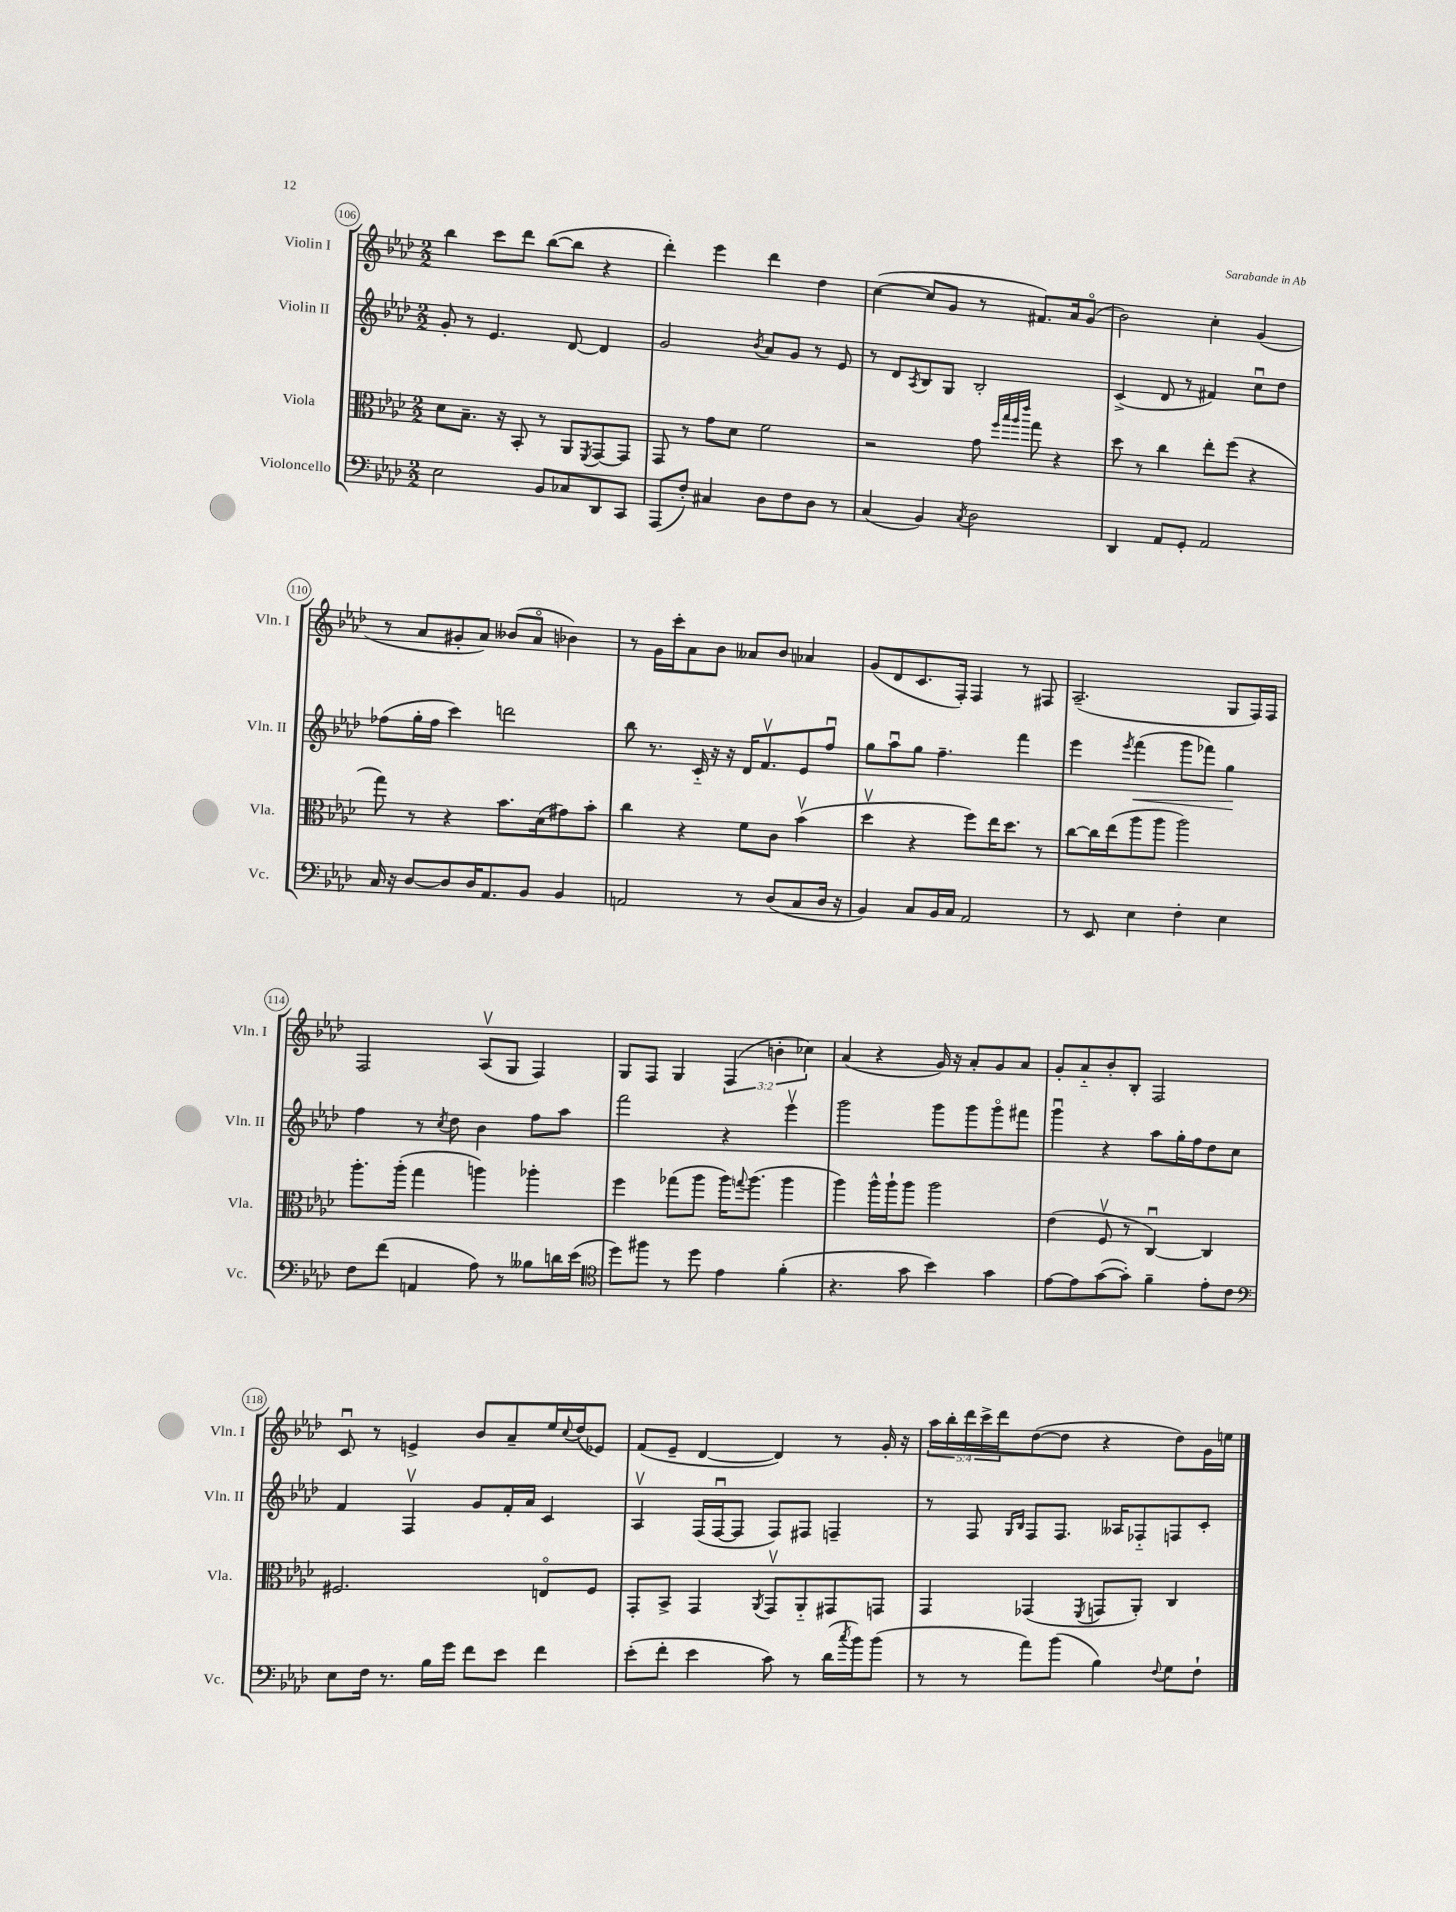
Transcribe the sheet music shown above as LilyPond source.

<<
\new StaffGroup <<
\new Staff = "s0" \with { instrumentName = "Violin I" shortInstrumentName = "Vln. I" } {
    \clef treble \key aes \major \numericTimeSignature \time 2/2 \override Staff.TupletNumber.text = #tuplet-number::calc-fraction-text
    bes''4 c'''8 des'''8 bes''8~( bes''8 r4 |
    des'''4-.) ees'''4 des'''4 des''4 |
    c''4~( c''8 g'8 r8 fis'8.) aes'16 g'8\flageolet( |
    bes'2) c''4-. g'4( |
    r8 aes'8 gis'8-. aes'8) beses'8( aes'8\flageolet bes'4) |
    r8 g'16 c'''16-. aes'8 bes'8 aeses'8 bes'8 aes'4 |
    g'8( des'8 c'8. f16-.) f4 r8 fis8 |
    aes2.--( g8 f16) f16 |
    f2 aes8\upbow( g8 f4) |
    g8 f8 g4 \tuplet 3/2 { f4( b'4-. ces''4) } |
    aes'4( r4 g'16) r16 aes'8-. g'8 aes'8 |
    g'8-. aes'8-_ bes'8-. bes8-. f2 |
    c'8\downbow r8 e'4-> bes'8 aes'8-- ees''16 \appoggiatura { c''8 } des''16( ees'8) |
    f'8( ees'8-- des'4~ des'4) r8 g'16-. r16 |
    \tuplet 5/4 { aes''16 bes''16-. des'''16 c'''16-> des'''16 } des''8~( des''8 r4 des''8) g'16 e''16 \bar "|." |
}
\new Staff = "s1" \with { instrumentName = "Violin II" shortInstrumentName = "Vln. II" } {
    \clef treble \key aes \major \numericTimeSignature \time 2/2
    g'8-. r8 ees'4. des'8~ des'4 |
    g'2 \acciaccatura { bes'8 } aes'8 g'8 r8 ees'8 |
    r8 des'8 \acciaccatura { aes8 } bes8 g8 bes2-. |
    c'4->( des'8 r8 fis'4) c''8\downbow des''8 |
    fes''8( g''16-. fes''16 c'''4) d'''2 |
    bes''8 r8. c'16-_ r16 r16 des'16 f'8.\upbow ees'8 f''8\downbow |
    g''8 aes''8\downbow g''8 f''4.-- f'''4 |
    ees'''4 \acciaccatura { ees'''8 } f'''4\<( g'''8 fes'''8) g''4\! |
    f''4 r8 \acciaccatura { c''8 } des''8 bes'4 f''8 aes''8 |
    f'''2 r4 ees'''4\upbow |
    g'''2 g'''8 g'''8 g'''8\flageolet fis'''8 |
    g'''4\downbow r4 aes''8 g''16-. f''16 des''8 c''8 |
    f'4 f4\upbow g'8 f'16-. aes'16 c'4 |
    aes4\upbow f16( f16~\downbow f8 f8) fis8 f4-- |
    r8 f8 \grace { g16 bes16 } f8 f8. aeses16 fes8-_ f8 c'8-. \bar "|." |
}
\new Staff = "s2" \with { instrumentName = "Viola" shortInstrumentName = "Vla." } {
    \clef alto \key aes \major \numericTimeSignature \time 2/2
    des'8 bes8.-- r16 bes,8-. r8 aes,8 \acciaccatura { f,8 } g,8~ g,8 |
    g,8 r8 g'8 des'8 f'2 |
    r2 g'8 \grace { f''32 bes''32 aes''32 ees'''32 } g''8 r4 |
    des''8 r8 c''4 ees''8-. f''8( r4 |
    g''8) r8 r4 bes'8. des'16( gis'8) bes'8-. |
    c''4 r4 f'8 c'8 bes'4\upbow( |
    des''4\upbow r4 f''8) ees''16 des''8. r8 |
    c''8~ c''16 ees''16( aes''8 aes''8 aes''2) |
    aes''8.-. aes''16-.( g''4 a''4) aes''4-. |
    f''4 ges''8( aes''8 aes''16) \appoggiatura { g''8 } aes''8.( aes''4 |
    aes''4) aes''16-^ aes''16-! aes''8 aes''2 |
    ees'4( f8\upbow r8 c4~\downbow) c4 |
    fis2. e8\flageolet fis8 |
    g,8-. bes,8-> g,4 \acciaccatura { aes,8 } g,8\upbow aes,8-_ gis,8 g,8 |
    g,4 ges,4( \acciaccatura { f,8 } g,8 aes,8-.) c4 \bar "|." |
}
\new Staff = "s3" \with { instrumentName = "Violoncello" shortInstrumentName = "Vc." } {
    \clef bass \key aes \major \numericTimeSignature \time 2/2
    ees2 bes,8 ces8 des,8 c,8 |
    aes,,8( f8-.) cis4 des8 f8 des8 r8 |
    c4( bes,4) \acciaccatura { c8 } des2 |
    des,4 aes,8 g,8-. aes,2 |
    c16 r16 des8~ des8 des16 aes,8. bes,8 bes,4 |
    a,2 r8 des8( c8 des16 r16 |
    bes,4) c8 bes,16 c16 aes,2 |
    r8 ees,8 ees4 f4-. ees4 |
    f8 f'8( a,4 aes8) r8 beses8 d'16 ees'16( |
    \clef tenor des''8) fis''8 r8 des''8 ees'4 f'4-.( |
    r4. g'8 bes'4) g'4 |
    ees'8~ ees'8 g'8~( g'8-.) f'4-- ees'8-. c'8 |
    \clef bass ees8 f16 r8. bes16 g'16 f'8 ees'8 f'4 |
    ees'8-.( f'8-. ees'4 c'8) r8 des'16( \acciaccatura { c''8 } bes'16) bes'8( |
    r8 r8 aes'8) bes'8( bes4) \appoggiatura { f8 } g8 f8-! \bar "|." |
}
>>
>>
\layout { \context { \Score currentBarNumber = #106 \override BarNumber.stencil = #(make-stencil-circler 0.1 0.3 ly:text-interface::print) } }
